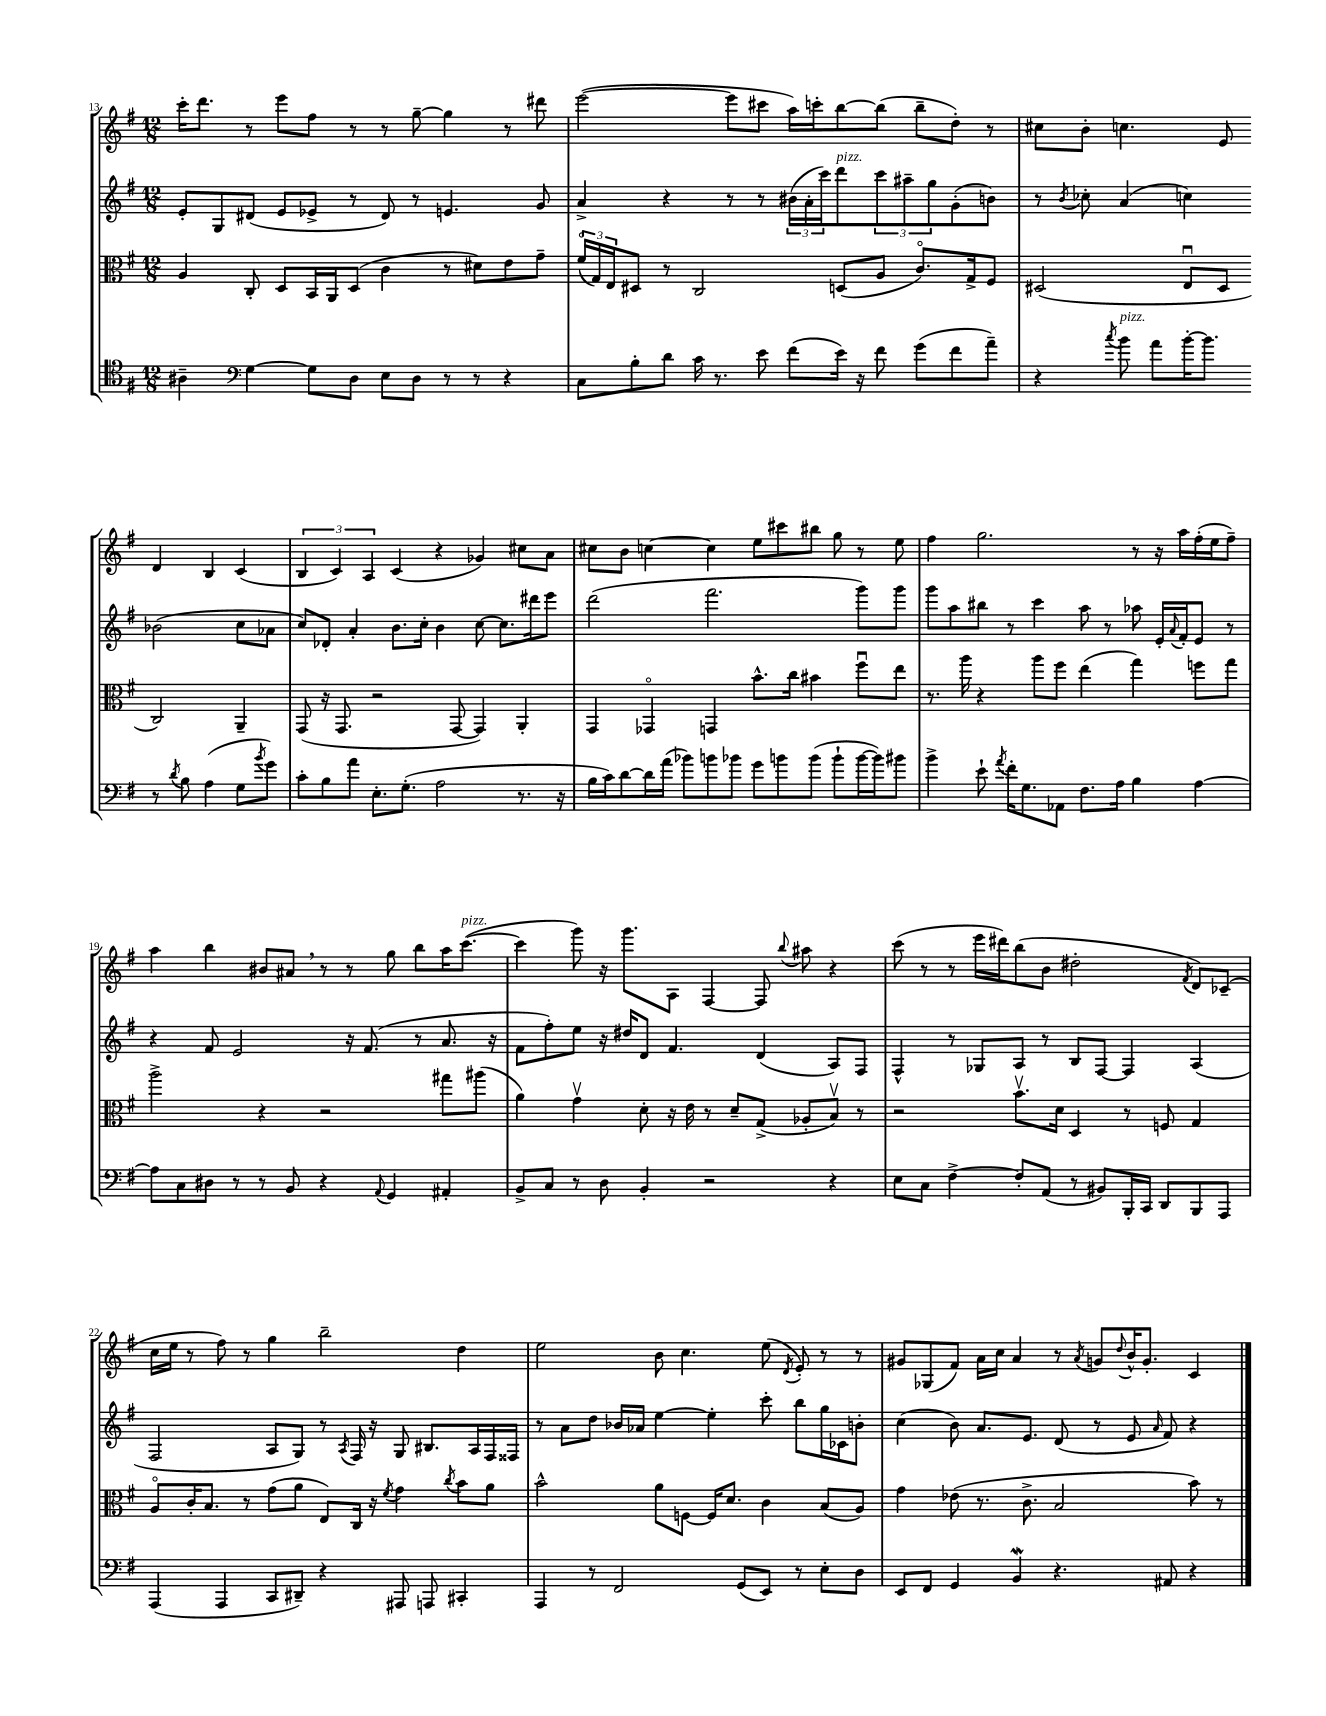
<<
\new StaffGroup <<
\new Staff = "s0" {
    \clef treble \key g \major \numericTimeSignature \time 12/8
    c'''16-. d'''8. r8 e'''8 fis''8 r8 r8 g''8~-- g''4 r8 dis'''8 |
    e'''2~( e'''8 cis'''8 a''16) c'''16-. b''8~ b''8( b''8-- d''8-.) r8 |
    cis''8 b'8-. c''4. e'8 d'4 b4 c'4( |
    \tuplet 3/2 { b4 c'4) a4 } c'4( r4 ges'4) cis''8 a'8 |
    cis''8 b'8 c''4~ c''4 e''8 cis'''8 bis''8 g''8 r8 e''8 |
    fis''4 g''2. r8 r16 a''16 fis''16-.( e''16 fis''8--) |
    a''4 b''4 bis'8 ais'8 \breathe r8 r8 g''8 b''8 a''16 c'''8.~^\markup { \italic "pizz." }( |
    c'''4 g'''8) r16 g'''8. a8 fis4~ fis8 \appoggiatura { b''8 } ais''8 r4 |
    c'''8( r8 r8 e'''16 dis'''16) b''8( b'8 dis''2-. \acciaccatura { fis'8 } d'8) ces'8--( |
    c''16 e''16 r8 fis''8) r8 g''4 b''2-- d''4 |
    e''2 b'8 c''4. e''8( \acciaccatura { d'8 } e'8-.) r8 r8 |
    gis'8 ges8( fis'8) a'16 c''16 a'4 r8 \acciaccatura { a'8 } g'8 \appoggiatura { d''8 } b'16-^ g'8.-. c'4 \bar "|." |
}
\new Staff = "s1" {
    \clef treble \key g \major \numericTimeSignature \time 12/8
    e'8-. g8 dis'8( e'8 ees'8-> r8 dis'8) r8 e'4. g'8 |
    a'4-> r4 r8 r8 \tuplet 3/2 { bis'16( a'16-. c'''16) } d'''8^\markup { \italic "pizz." } \tuplet 3/2 { c'''8 ais''8-- g''8 } g'8-.( b'8) |
    r8 \acciaccatura { b'8 } ces''8-. a'4( c''4) bes'2( c''8 aes'8 |
    c''8) des'8-. a'4-. b'8. c''16-. b'4 c''8~ c''8. dis'''16 e'''8 |
    d'''2( fis'''2. g'''8) g'''8 |
    g'''8 a''8 bis''8 r8 c'''4 a''8 r8 aes''8 e'16-. \appoggiatura { a'8 } fis'16-. e'8 r8 |
    r4 fis'8 e'2 r16 fis'8.( r8 a'8. r16 |
    fis'8 fis''8-.) e''8 r16 dis''16 d'8 fis'4. d'4( a8) fis8 |
    fis4-^ r8 ges8 a8 r8 b8 fis8~ fis4 a4( |
    fis2 a8 g8) r8 \acciaccatura { a8 } fis16 r16 g8 bis8. a16 fis16 fisis16 |
    r8 a'8 d''8 bes'16 aes'16 e''4~ e''4-. c'''8-. b''8 g''16 ces'16 b'8-. |
    c''4( b'8) a'8. e'8. d'8( r8 e'8 \grace { a'16 } fis'8) r4 \bar "|." |
}
\new Staff = "s2" {
    \clef alto \key g \major \numericTimeSignature \time 12/8
    a4 c8-. d8 b,16 a,16 d8( c'4 r8 dis'8) e'8 g'8-- |
    \tuplet 3/2 { fis'16\flageolet( g16) e16 } dis8 r8 c2 d8( a8 c'8.\flageolet) g16-> fis8 |
    dis2( e8\downbow dis8 c2) a,4-- |
    g,8( r16 g,8. r2 g,8~ g,4) a,4-. |
    g,4 ges,4\flageolet g,4 b'8.-^ c''16 bis'4 fis''8\downbow e''8 |
    r8. a''16 r4 a''8 fis''8 e''4( g''4) f''8 g''8 |
    a''2-> r4 r2 gis''8 ais''8( |
    a'4) g'4\upbow d'8-. r16 e'16 r8 d'8-- g8->( aes8-. b8\upbow) r8 |
    r2 b'8.\upbow d'16 d4 r8 f8 g4 |
    a8\flageolet c'16-. b8. r8 g'8( a'8 e8) c16 r16 \acciaccatura { fis'8 } g'4 \acciaccatura { c''8 } b'8 a'8 |
    b'2-^ a'8 f8~ f16 d'8. c'4 b8( a8) |
    g'4 ees'8( r8. c'8.-> b2 b'8) r8 \bar "|." |
}
\new Staff = "s3" {
    \clef tenor \key g \major \numericTimeSignature \time 12/8
    ais4-- \clef bass g4~ g8 d8 e8 d8 r8 r8 r4 |
    c8 b8-. d'8 c'16 r8. e'8 fis'8( e'16) r16 fis'8 g'8( fis'8 a'8--) |
    r4 \acciaccatura { c''8 } b'8^\markup { \italic "pizz." } a'8 b'16~-. b'8. r8 \acciaccatura { d'8 } b8 a4( g8 \acciaccatura { b'8 } g'8) |
    c'8-. b8 a'8 e8.-. g8.-.( a2 r8. r16 |
    b16 c'16) d'8~ d'16 a'16( bes'8) b'8 bes'8 g'8 b'8 b'8( b'8-! b'16~ b'16) bis'8 |
    b'4-> e'8-! \acciaccatura { a'8 } fis'16-. g8. aes,8 fis8. a16 b4 a4~ |
    a8 c8 dis8 r8 r8 b,8 r4 \appoggiatura { a,8 } g,4 ais,4-. |
    b,8-> c8 r8 d8 b,4-. r2 r4 |
    e8 c8 fis4~-> fis8-. a,8( r8 bis,8) b,,16-. c,16 d,8 b,,8 a,,8 |
    a,,4( a,,4 c,8 dis,8--) r4 ais,,8 a,,8 cis,4-. |
    a,,4 r8 fis,2 g,8( e,8) r8 e8-. d8 |
    e,8 fis,8 g,4 b,4\mordent r4. ais,8 r4 \bar "|." |
}
>>
>>
\layout { \context { \Score currentBarNumber = #13 } }
